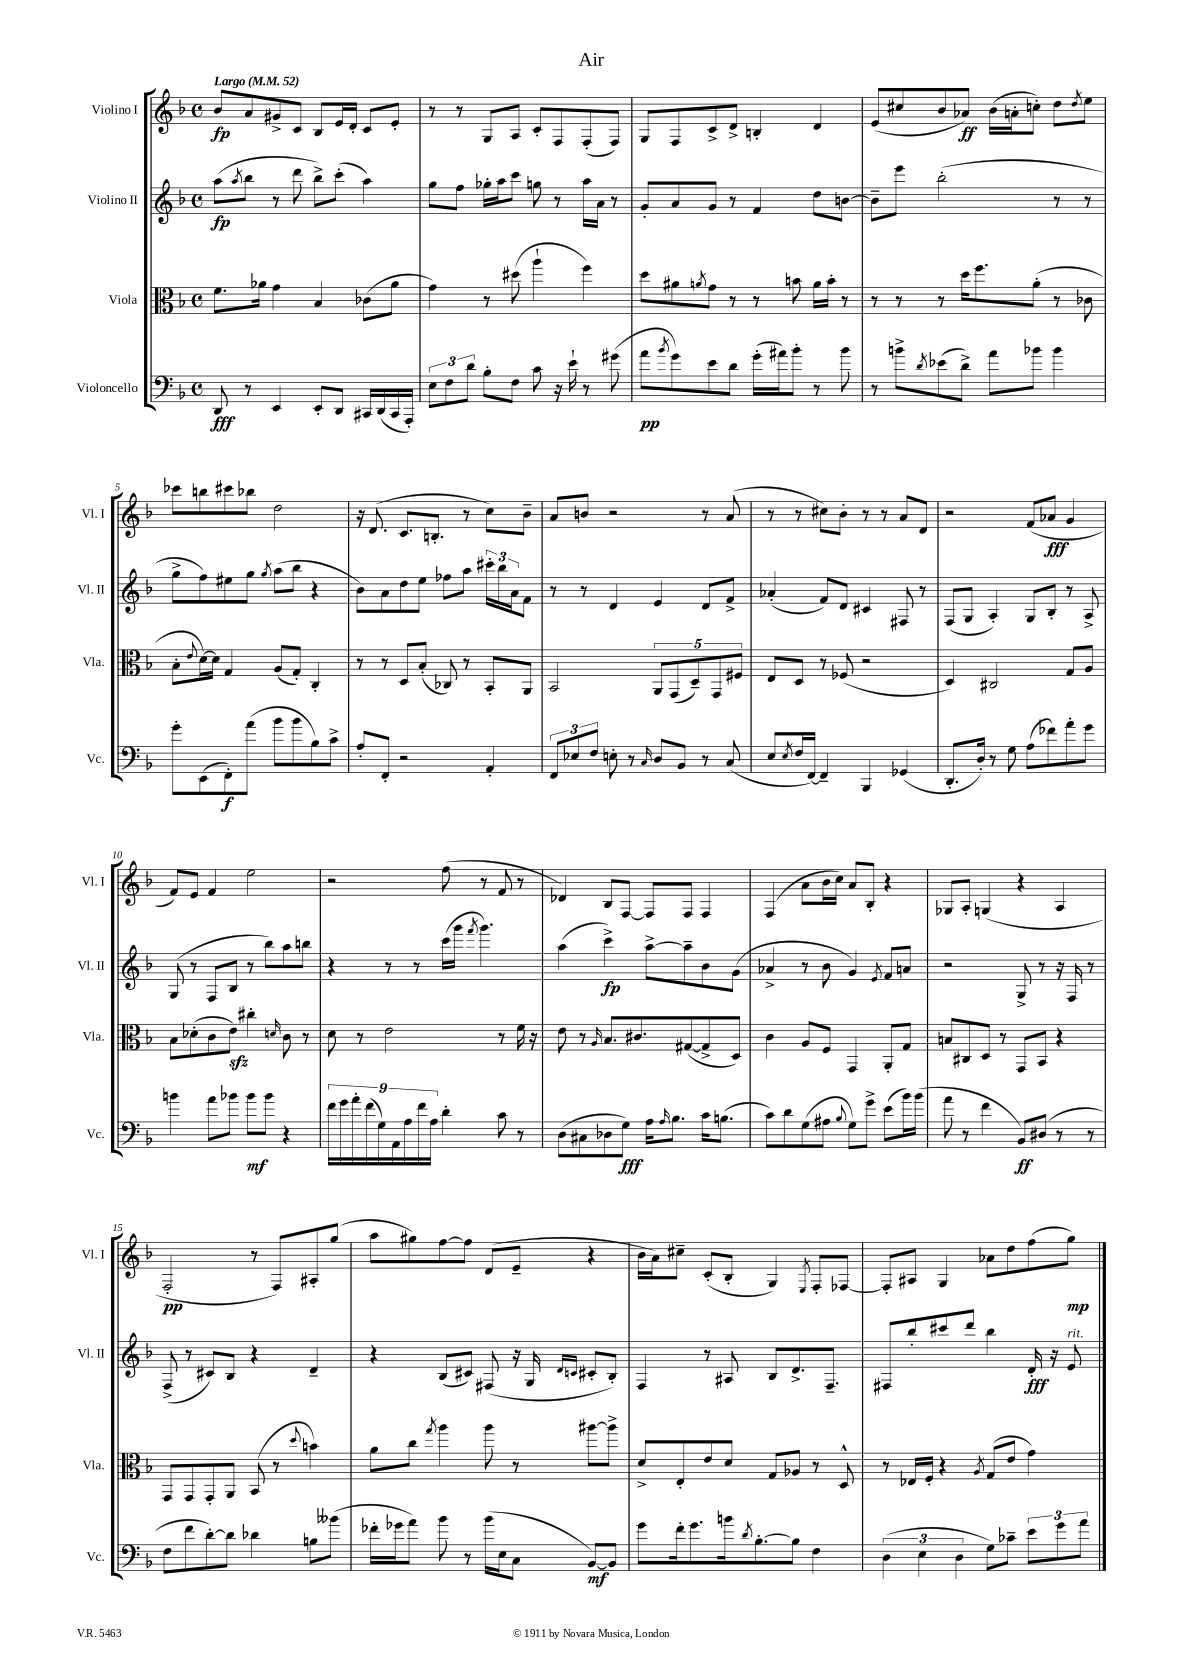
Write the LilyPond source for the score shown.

\header { title = "Air" }
<<
\new StaffGroup <<
\new Staff = "s0" \with { instrumentName = "Violino I" shortInstrumentName = "Vl. I" } {
    \clef treble \key f \major \defaultTimeSignature \time 4/4 \tempo "Largo" 4 = 52
    bes'8\fp a'8 gis'8-> c'8 bes8 e'16 d'16-. c'8 e'8-. |
    r8 r8 g8 a8 c'8-. f8 f8-.( f8) |
    g8 f8 c'8-> d'8-> b4-. d'4 |
    e'8( cis''8 bes'8 aes'8\ff) bes'16( a'16-. c''8-.) d''8 \acciaccatura { d''8 } e''8 |
    ces'''8 b''8 cis'''8 bes''8 d''2 |
    r16 d'8.( c'8. b8.-. r8 c''8) bes'8-- |
    a'8 b'8 r2 r8 a'8( |
    r8 r8 cis''8) bes'8-. r8 r8 a'8 d'8 |
    r2 f'8( aes'8\fff g'4 |
    f'8) e'8 f'4 e''2 |
    r2 f''8( r8 f'8 r8 |
    des'4) bes8 f8~ f8 f8 f4 |
    f4( a'8 bes'16 c''16) a'8 bes8-. r4 |
    ges8 a8-. g4( r4 a4 |
    f2-.\pp r8 f8) ais8-. g''8( |
    a''8 gis''8) f''8~ f''8 d'8( e'8-- r4 |
    bes'16 a'16) cis''8-- c'8-.( bes8-. g4) \acciaccatura { e8 } f8-. fes8~ |
    fes8-. ais8 g4 aes'8 d''8 f''8( g''8\mp) \bar "|." |
}
\new Staff = "s1" \with { instrumentName = "Violino II" shortInstrumentName = "Vl. II" } {
    \clef treble \key f \major \defaultTimeSignature \time 4/4
    a''8\fp( \acciaccatura { a''8 } bes''8 r8 d'''8 bes''8->) c'''8-.( a''4) |
    g''8 f''8 ges''16-. a''16 c'''8 g''8 r8 a''16 a'16 r8 |
    g'8-. a'8 g'8 r8 f'4 d''8 b'8~ |
    b'8-- e'''8 bes''2-.( r8 r8 |
    g''8-> f''8) eis''8 g''8 \acciaccatura { g''8 } a''8( bes''8 r4 |
    bes'8) a'8 d''8 e''8 fes''8 a''8 \tuplet 3/2 { cis'''16-. bes''16 a'16 } f'8 |
    r8 r8 d'4 e'4 d'8 f'8-> |
    aes'4-.( f'8) d'8 cis'4 fis8 r8 |
    f8( g8 a4-.) g8 bes8-. r8 a8-> |
    g8( r8 f8 bes8 r8 bes''8) a''8 b''8 |
    r4 r8 r8 c'''16( g'''16 \acciaccatura { f'''8 } g'''4.) |
    a''4( c'''4->\fp) a''8~-> a''8-- bes'8 g'8( |
    aes'4-> r8 bes'8 g'4) \acciaccatura { e'8 } f'8 a'8 |
    r2 g8-> r8 r16 f16 r8 |
    f8->( r8 cis'8) bes8 r4 d'4-- |
    r4 bes8( cis'8) fis8( r16 g16 \grace { d'16 c'16 } cis'8-. bes8-.) |
    f4 r8 ais8 bes8 d'8.-> f8.-- |
    fis8 bes''8-. cis'''8 d'''8 bes''4 d'16-.\fff r16 e'8^\markup { \italic "rit." } \bar "|." |
}
\new Staff = "s2" \with { instrumentName = "Viola" shortInstrumentName = "Vla." } {
    \clef alto \key f \major \defaultTimeSignature \time 4/4
    f'8. aes'16 g'4 bes4 ces'8( aes'8 |
    g'4) r8 dis''8( a''4-! f''4) |
    d''8 ais'8 \acciaccatura { a'8 } g'8 r8 r8 b'8 a'16 b'16-. r8 |
    r8 r8 r8 d''16 f''8. a'8-.( r8 ces'8 |
    bes8-. \appoggiatura { e'8 } d'16~) d'16 g4 a8( g8-.) c4-. |
    r8 r8 d8 bes8-.( ces8) r8 bes,8-. a,8 |
    bes,2 \tuplet 5/4 { a,8 g,8( d8--) g,8 fis8 } |
    e8 d8 r8 fes8( r2 |
    d4) cis2 g8 a8 |
    bes8 des'8-.( c'8 e'8\sfz) cis''4-. \grace { d'16 } c'8 r8 |
    d'8 r8 e'2 r8 f'16 r16 |
    e'8 r8 \grace { a16 } bes8. cis'8. gis8~( gis8-> d8) |
    c'4 a8 f8 g,4 a,8-. g8 |
    b8 cis8 d8 r8 g,8 bes,8 r4 |
    g,8 g,8 g,8-. a,8 bes,8( r8 \appoggiatura { d''8 } b'4) |
    a'8 c''8 \acciaccatura { g''8 } a''4 a''8 r8 ais''8~ ais''8-> |
    d'8-> e8-. e'8 d'8 g8 aes8 r8 d8-^ |
    r8 ees16 f16-. r4 \acciaccatura { a8 } g8( e'8 g'4) \bar "|." |
}
\new Staff = "s3" \with { instrumentName = "Violoncello" shortInstrumentName = "Vc." } {
    \clef bass \key f \major \defaultTimeSignature \time 4/4
    d,8\fff r8 e,4 e,8-. d,8 cis,16 d,16( cis,16 a,,16-.) |
    \tuplet 3/2 { e8 f8 d'8 } bes8-. f8 c'8 r16 e'16-! r8 gis'8( |
    a'8\pp \acciaccatura { bes'8 } g'8) e'8 d'8 g'16-.( ais'16) bes'8-. r8 bes'8 |
    r8 b'8-> \acciaccatura { d'8 } ees'8( d'8->) a'8 bes'8 bes'4 |
    g'8-. e,8( f,8-.\f) a'8( bes'8 bes'8 bes8) c'8-> |
    a8-. f,8-. r2 a,4-. |
    \tuplet 3/2 { f,8 ees8 f8 } e8-. r8 \grace { c16 } d8 bes,8 r8 c8( |
    e8 \acciaccatura { e8 } f16 f,16~) f,4-- bes,,4 ges,4( |
    d,8.-. d16-.) r8 g8 a8( fes'8) a'8-. g'8 |
    b'4 a'8 bes'8 bes'8\mf bes'8 r4 |
    \tuplet 9/8 { f'16 g'16 a'16-. f'16( g16) a,16 a16 f'16 a16 } d'4-. c'8 r8 |
    d8( cis8 des8 g8\fff) a16 \grace { a16 } bes8. c'16 b8.( |
    c'8) d'8 g8( ais8 \appoggiatura { bes8 } g8) g'8-> e'8( bes'16) bes'16( |
    a'8 r8 f'4 bes,8\ff) dis8( r8 r8 |
    f8 f'8 d'8~-.) d'8 des'4 b8 beses'8( |
    fes'16-. ges'16 a'8) bes'8 r8 bes'16( e16 c8 bes,8~\mf) bes,8 |
    g'8 f'16-. g'8. b'16 \acciaccatura { d'8 } bes8.~-. bes8 f4 |
    \tuplet 3/2 { d4( e4 d4 } g8) ces'8-- \tuplet 3/2 { e'8 g'8 a'8 } \bar "|." |
}
>>
>>
